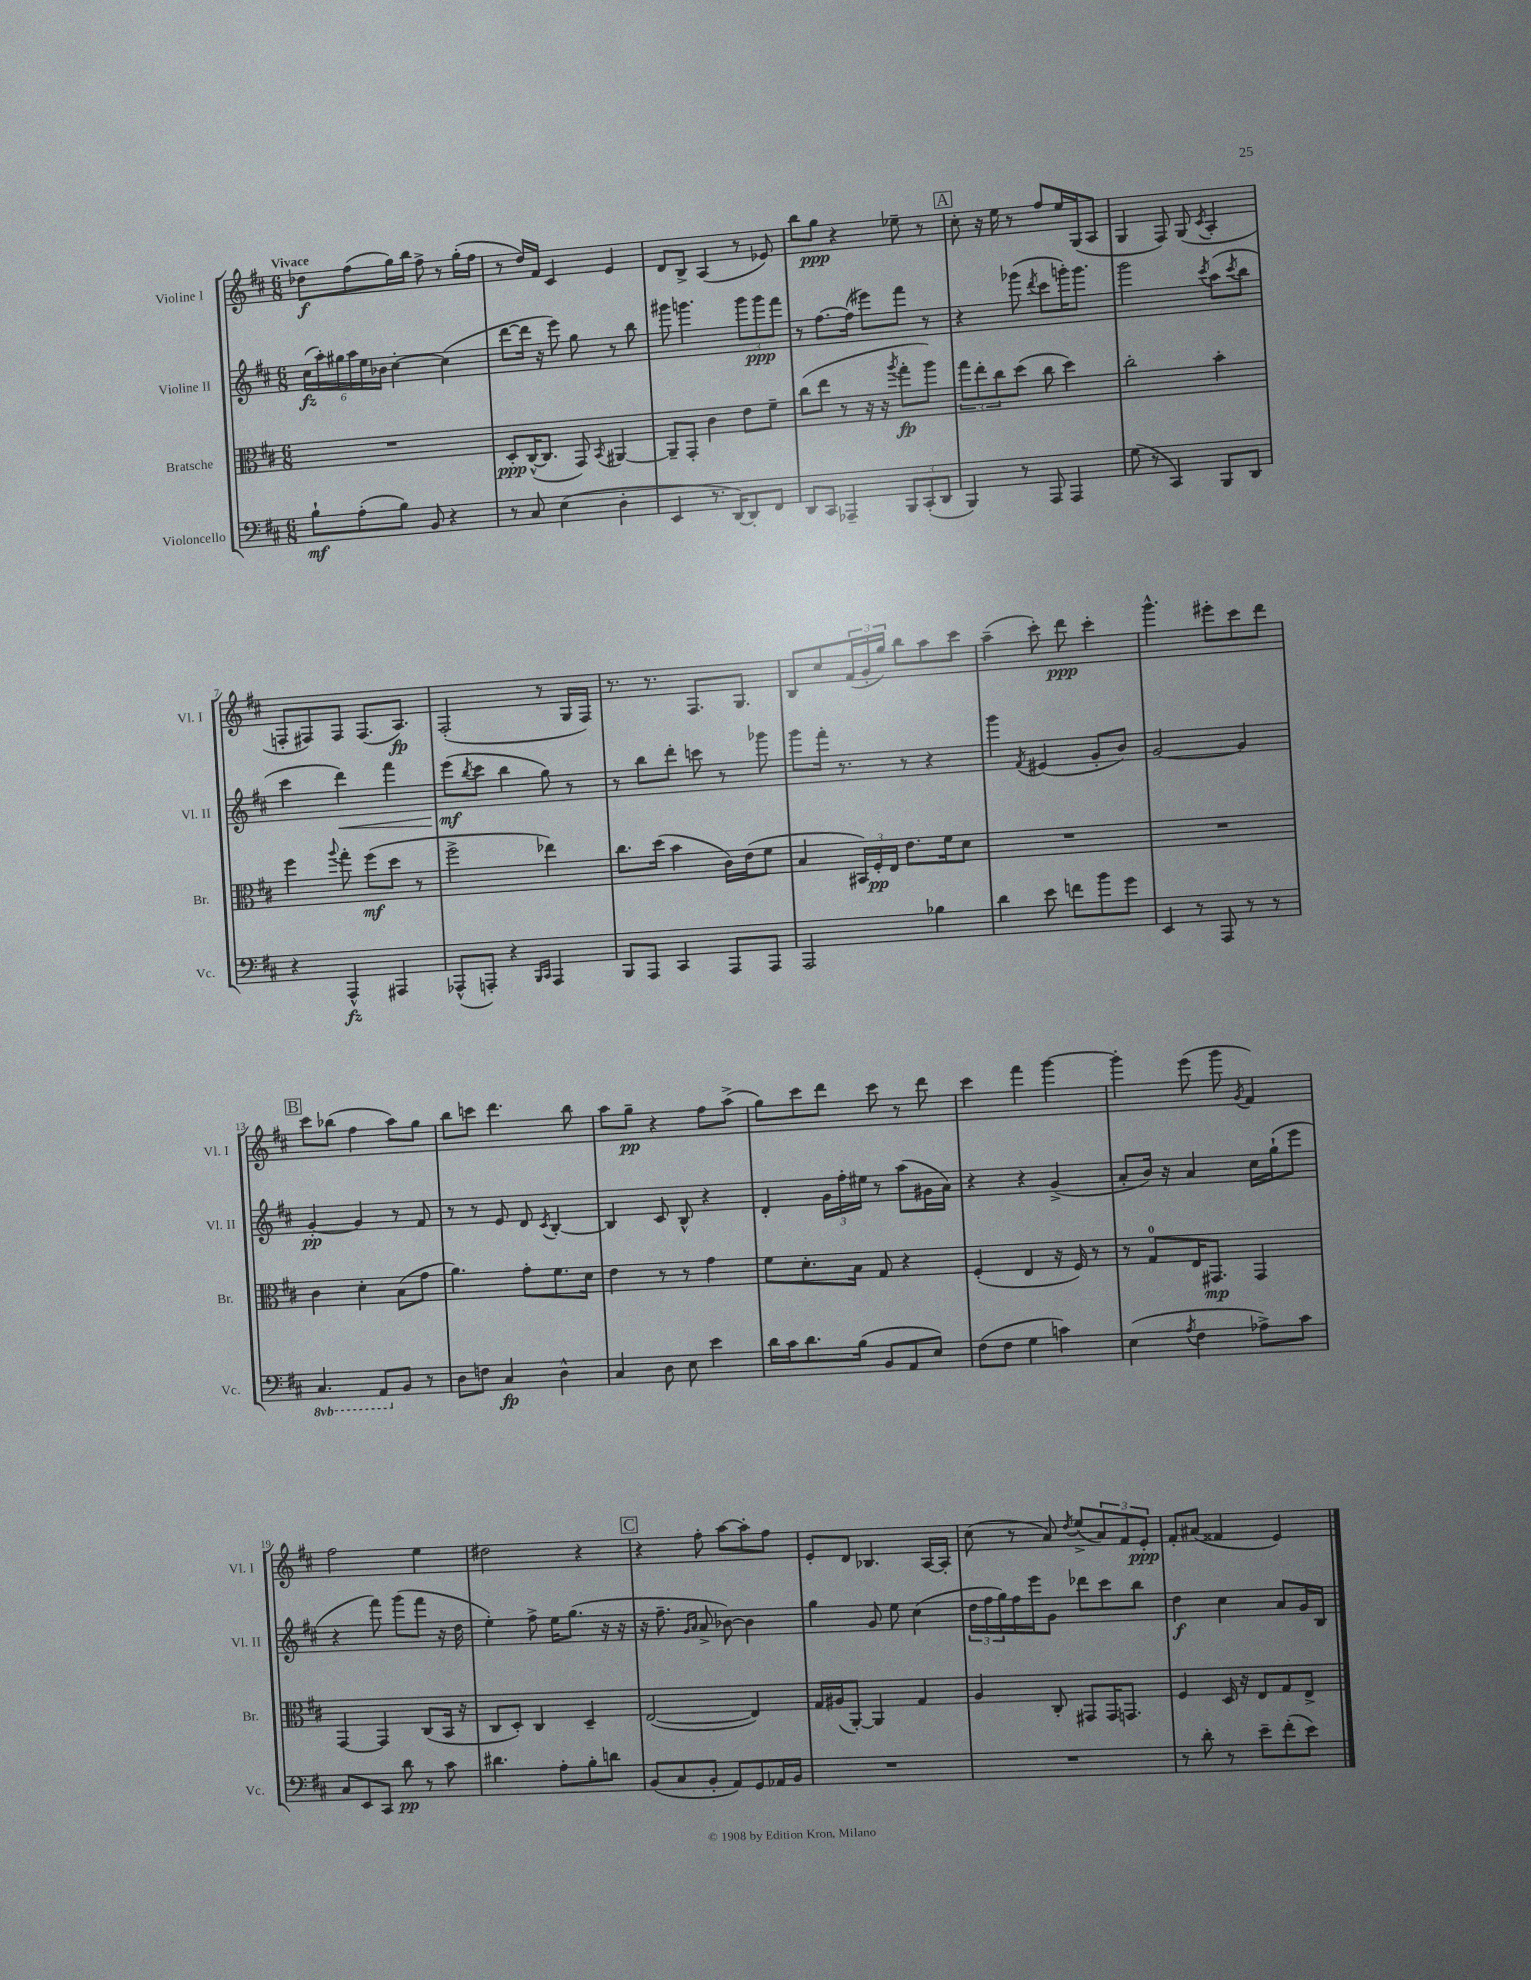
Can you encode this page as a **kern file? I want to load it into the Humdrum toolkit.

**kern	**kern	**kern	**kern
*staff4	*staff3	*staff2	*staff1
*clefF4	*clefC3	*clefG2	*clefG2
*k[f#c#]	*k[f#c#]	*k[f#c#]	*k[f#c#]
*M6/8	*M6/8	*M6/8	*M6/8
8B`	2.r	(24cc#	8dd-
.	.	24aa')	.
.	.	24gg#	.
(8A'	.	24aa	(8ff#
.	.	24ee	.
.	.	24b-	.
8B)	.	[4cc#'	16gg)
.	.	.	16bb
8BB	.	.	8ff#^
4r	.	(4cc#]	8r
.	.	.	(16gg'
.	.	.	16ff#
=	=	=	=
8r	8D'	[8ddd	8r
8C#	([16C#^^	16ddd]	16dd)
.	8.C#]	16r	16f#
(4E	.	8eee)	4c#
.	8GG)	8gg	.
.	8qBB	.	.
4D'	[4AA#	8r	4e
.	.	8bb	.
=	=	=	=
4EE	8AA#~]	8ggg#	8d
.	8GG'	4.ggg	8B^
8.r	4c#	.	(4A
[16DD)	.	.	.
8DD']	8e	12ggg	8r
.	.	12ggg	.
8FF#	8f#~	.	8e-)
.	.	12fff#	.
=	=	=	=
8DD	(8cc#	8r	8bb
8CC#	8ee	[8.ff#	8gg
4AAA-~	8r	.	4r
.	.	(16ff#]	.
.	16r	8eee#)	.
.	16r	.	.
.	8qaa	.	.
12BBB	8gg'	8fff#	8ee-~
(12CC#'	.	.	.
.	8aa)	8r	8r
12DD	.	.	.
=	=	=	=
4BBB)	12gg	4r	8cc#'
.	12ee'	.	.
.	.	.	16r
.	12cc#	.	.
.	.	.	16ee
8r	(8dd	(8ggg-	8r
.	.	8qddd	.
8AAA	8cc#	8ccc#	8ff#
4AAA	4dd)	16ggg')	16ee
.	.	8.ggg	(16G
.	.	.	8A
=	=	=	=
(8G	2cc#'	2ggg	4G
8r	.	.	.
4CC#)	.	.	8F#)
.	.	.	(8G
.	.	8qccc#	8qc#
8BBB	4b'	(8aa	4A'
.	.	8qccc#	.
8DD	.	8bb	.
=	=	=	=
4r	4ff#	4ccc#	8F'
.	.	.	8F#)
.	8qqaa	.	.
4AAA^^	8gg'	4ddd)	8F#
.	(8ff#	.	(8.F#
4AAA#	8dd	4fff#	.
.	.	.	8.A)
.	8r	.	.
=	=	=	=
(8AAA-^^	2ff#^	(8eee	(2F#'
.	.	8qbb	.
8AAA')	.	8ccc#	.
4r	.	4bb	.
16qqBBB	.	.	.
16qqCC#	.	.	.
4AAA	4ee-)	8gg)	8r
.	.	8r	16G
.	.	.	16F#)
=	=	=	=
8BBB	8.cc#	8r	8.r
8AAA	.	8bb	.
.	(16dd	.	8.r
4CC#	4b	8ddd'	.
.	.	8ccc	8.F#
8AAA	16c#)	8r	.
.	(16e	.	8.G
8AAA	8f#	8ggg-	.
=	=	=	=
2AAA	4B	8ggg	8B
.	.	16fff#'	8cc#
.	.	8.r	.
.	24BB#)	.	(24f#
.	24F#'	.	24g'
.	24E	.	24gg)
.	8.e	8r	8bb
4B-	.	4r	8aa
.	16f#	.	.
.	8d	.	8ccc#
=	=	=	=
4d	2.r	4ggg	(4aa~
.	.	8qf#	.
8e	.	(4e#	8ccc#')
8f	.	.	8ddd
8b	.	8g'	4ccc#'
8g	.	8b)	.
=	=	=	=
4EE	2.r	[2g	4.ggg^^
8r	.	.	.
8AAA	.	.	8eee#'
8r	.	4g]	8ccc#
8r	.	.	8ddd
=	=	=	=
4.CC#	4c#	[4g'	8ccc#
.	.	.	(8bb-
.	4d'	4g]	4ff#
8AAA	.	.	.
8BB	(8B	8r	8aa)
8r	8g	8f#	8gg
=	=	=	=
8D	4.a)	8r	8bb
8F	.	8r	8ccc
4C#	.	8e	4.ddd
.	8g'	8d	.
.	.	8qc#	.
4D^^	8.f#	[4B'	.
.	.	.	8bb
.	16d	.	.
=	=	=	=
4C#	4e	4B]	8aa
.	.	.	8gg~
8D	8r	8c#	4r
8E	8r	8B^^	.
4e	4g	4r	8ff#
.	.	.	(8aa^
=	=	=	=
16d	8f#	4d'	8gg)
16c#	.	.	.
8.d	8.d'	.	8ccc#
.	.	24g	8ddd
.	.	24ff#'	.
(16B	16B	.	.
.	.	24ee#	.
8BB	8G	8r	8ccc#
8AA	4r	(8aa	8r
8E)	.	16g#	8ddd
.	.	16a)	.
=	=	=	=
(8F#	(4F#'	4r	4ccc#
8F#	.	.	.
4G	4E	4r	4fff#
4c)	16r	(4g^	[4ggg
.	16F#)	.	.
.	8r	.	.
=	=	=	=
(4E	8r	8a'	4ggg']
.	8G	16b)	.
.	.	16r	.
8qA	.	.	.
4F#	16E	4a	(8eee
.	8.GG#	.	.
.	.	.	8ggg
.	.	.	8qg
8A-^)	4GG#	16cc#	4f#)
.	.	(16gg`	.
8c#	.	8eee	.
=	=	=	=
8C#	[4GG	4r	2ff#
8EE	.	.	.
8CC#	4GG]	8fff#)	.
8d	.	(8ggg	.
8r	(8C#	8fff#	4ee
8c#	16BB	16r	.
.	16r	16dd	.
=	=	=	=
4.d#	8C#	4ee')	2dd#
.	8D')	.	.
.	4C#	8ff#^	.
8A'	.	16ee	.
.	.	(8.gg	.
8B'	4D~	.	4r
8d	.	16r	.
.	.	16r	.
=	=	=	=
(8BB	([2E	16r	4r
.	.	8.ff#~	.
8C#	.	.	.
.	.	16qqg	.
.	.	16qqa	.
8BB'	.	8a^	8ff#'
8AA)	.	[8b-)	[8aa
8GG	4E])	4b-]	8aa']
16AA-	.	.	8ff#
16BB	.	.	.
=	=	=	=
2.r	16G	4gg	8e'
.	(16A#	.	.
.	[8AA')	.	8d
.	4AA]	8g	4.B-
.	.	8ee	.
.	4G	(4cc#	.
.	.	.	[16A
.	.	.	16A']
=	=	=	=
2.r	4A	24dd	(8cc#
.	.	24ff#	.
.	.	24gg)	.
.	.	16ff#	8r
.	.	16eee	.
.	8C#'	8g	8a)
.	.	.	8qdd
.	8GG#	8ddd-	(8ee^
.	16GG#	8ccc#	12a)
.	8.GG	.	.
.	.	.	12f#
.	.	8bb	.
.	.	.	12e'
=	=	=	=
8r	4F#	4dd	8f#'
8d'	.	.	(8a#
8r	16D	4cc#	4f##
.	16r	.	.
8e~	8E	.	.
(8f#'	8G	8a	4e)
8e)	8E^	16g	.
.	.	16B	.
==	==	==	==
*-	*-	*-	*-
